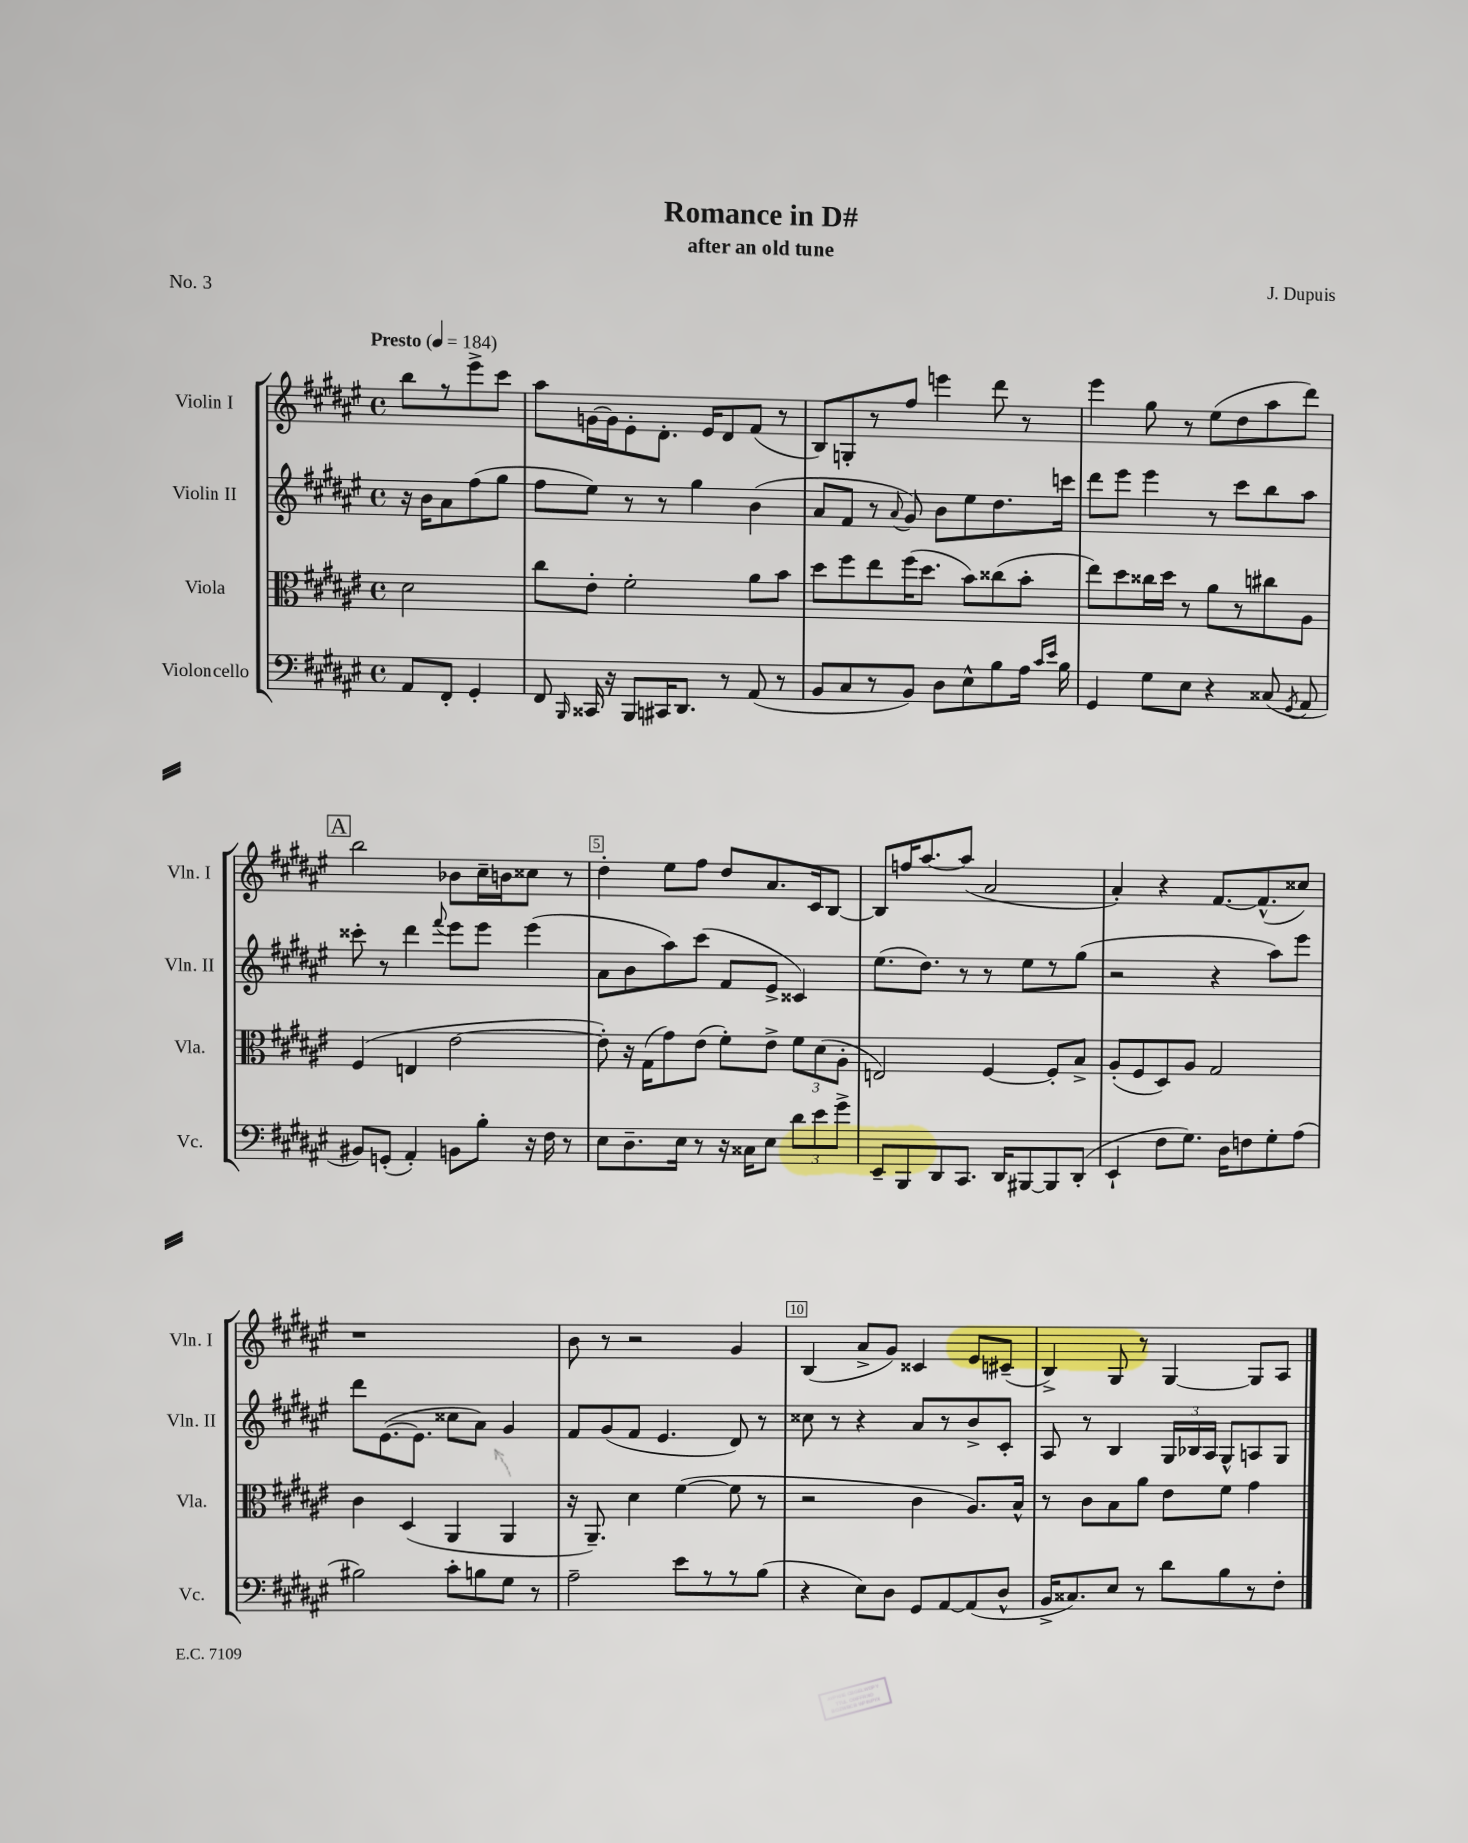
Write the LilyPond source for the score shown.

\header { title = "Romance in D#" composer = "J. Dupuis" subtitle = "after an old tune" piece = "No. 3" }
<<
\new StaffGroup <<
\new Staff = "s0" \with { instrumentName = "Violin I" shortInstrumentName = "Vln. I" } {
    \clef treble \key fis \major \defaultTimeSignature \time 4/4 \partial 2 \tempo "Presto" 4 = 184
    \autoBeamOff b''8[ r8 eis'''8-> cis'''8] |
    ais''8[ g'16~ g'16 eis'8-. dis'8.]-. eis'16[ dis'8 fis'8]( r8 |
    b8[) g8-. r8 fis''8] e'''4 dis'''8 r8 |
    eis'''4 gis''8 r8 eis''8[( dis''8 ais''8 dis'''8]) |
    \mark \markup { \box "A" } b''2 bes'8[ cis''16-- b'16 cisis''8] r8 |
    dis''4-. eis''8[ fis''8] dis''8[ ais'8. cis'16 b8]~ |
    b8[ f''16 ais''8.~ ais''8]( ais'2 |
    ais'4-.) r4 fis'8.[~ fis'8.-^( cisis''8]) |
    r1 |
    b'8 r8 r2 gis'4 |
    b4( ais'8[-> gis'8]) cisis'4 eis'8[ cis'8]--( |
    b4->) gis8 r8 gis4~ gis8[ ais8] \bar "|." |
}
\new Staff = "s1" \with { instrumentName = "Violin II" shortInstrumentName = "Vln. II" } {
    \clef treble \key fis \major \defaultTimeSignature \time 4/4 \partial 2
    \autoBeamOff r16 b'16[ ais'8 fis''8( gis''8] |
    fis''8[ eis''8]) r8 r8 gis''4 b'4( |
    ais'8[ fis'8] r8 \appoggiatura { ais'8 } gis'8) b'8[ eis''8 dis''8. c'''16] |
    dis'''8[ eis'''8] eis'''4 r8 cis'''8[ b''8 ais''8] |
    \mark \markup { \box "A" } cisis'''8-. r8 dis'''4 \appoggiatura { fis'''8 } eis'''8[ eis'''8] eis'''4( |
    ais'8[ b'8 ais''8) cis'''8]( fis'8[ eis'8]-> cisis'4) |
    eis''8.[( dis''8.]) r8 r8 eis''8[ r8 gis''8]( |
    r2 r4 ais''8[) eis'''8] |
    dis'''8[ eis'8.~( eis'8.] cisis''8[ ais'8]) gis'4 |
    fis'8[ gis'8( fis'8] eis'4. dis'8) r8 |
    cisis''8 r8 r4 ais'8[ r8 b'8-> cis'8]-. |
    ais8 r8 b4 \tuplet 3/2 { gis16[ bes16 ais16] } gis8[-^ a8 gis8] \bar "|." |
}
\new Staff = "s2" \with { instrumentName = "Viola" shortInstrumentName = "Vla." } {
    \clef alto \key fis \major \defaultTimeSignature \time 4/4 \partial 2
    \autoBeamOff dis'2 |
    cis''8[ eis'8]-. fis'2-. ais'8[ b'8] |
    dis''8[ fis''8 eis''8 fis''16( dis''8.] b'8[) cisis''8( b'8]-. |
    eis''8[) dis''8 cisis''16 dis''16] r8 ais'8[ r8 cis''8 ais8] |
    \mark \markup { \box "A" } fis4( e4 eis'2~ |
    eis'8-.) r16 gis16[( gis'8) eis'8]( fis'8[-.) eis'8]-> \tuplet 3/2 { fis'8[ dis'8( ais8]-. } |
    e2) fis4~ fis8[-. b8]-> |
    ais8[-.( fis8 dis8) ais8] gis2 |
    cis'4 dis4( ais,4 ais,4 |
    r16 ais,8.--) dis'4 fis'4~( fis'8 r8 |
    r2 cis'4 ais8.[) b16]-^ |
    r8 cis'8[ b8 ais'8] eis'8[ fis'8] gis'4 \bar "|." |
}
\new Staff = "s3" \with { instrumentName = "Violoncello" shortInstrumentName = "Vc." } {
    \clef bass \key fis \major \defaultTimeSignature \time 4/4 \partial 2
    \autoBeamOff ais,8[ fis,8]-. gis,4-. |
    fis,8 \grace { b,,16 } cisis,16 r16 b,,8[ cis,16 dis,8.] r8 ais,8( r8 |
    b,8[ cis8 r8 b,8]) dis8[ eis8-^ b8 ais16] \grace { cis'16[ eis'16] } b16 |
    gis,4 gis8[ eis8] r4 cisis8( \acciaccatura { gis,8 } ais,8 |
    \mark \markup { \box "A" } bis,8[) g,8]-.( ais,4-.) b,8[ b8]-. r16 fis16 r8 |
    eis8[ dis8.-- eis16] r8 r16 cisis16[ eis8] \tuplet 3/2 { dis'8[ eis'8 gis'8]-> } |
    eis,8[-- b,,8 dis,8 cis,8.] dis,16[ bis,,8~ bis,,8 dis,8]-.( |
    eis,4-! fis8[ gis8.]) dis16[ f8 gis8-. ais8]( |
    bis2) cis'8[-. b8 gis8] r8 |
    ais2-- eis'8[ r8 r8 b8]( |
    r4 eis8[) dis8] gis,8[ ais,8~ ais,8( dis8]-^ |
    b,16[-> cisis8.) eis8] r8 dis'8[ b8 r8 fis8]-. \bar "|." |
}
>>
>>
\layout { \context { \Score \override BarNumber.break-visibility = ##(#f #t #t) barNumberVisibility = #(every-nth-bar-number-visible 5) \override BarNumber.stencil = #(make-stencil-boxer 0.1 0.3 ly:text-interface::print) } }
